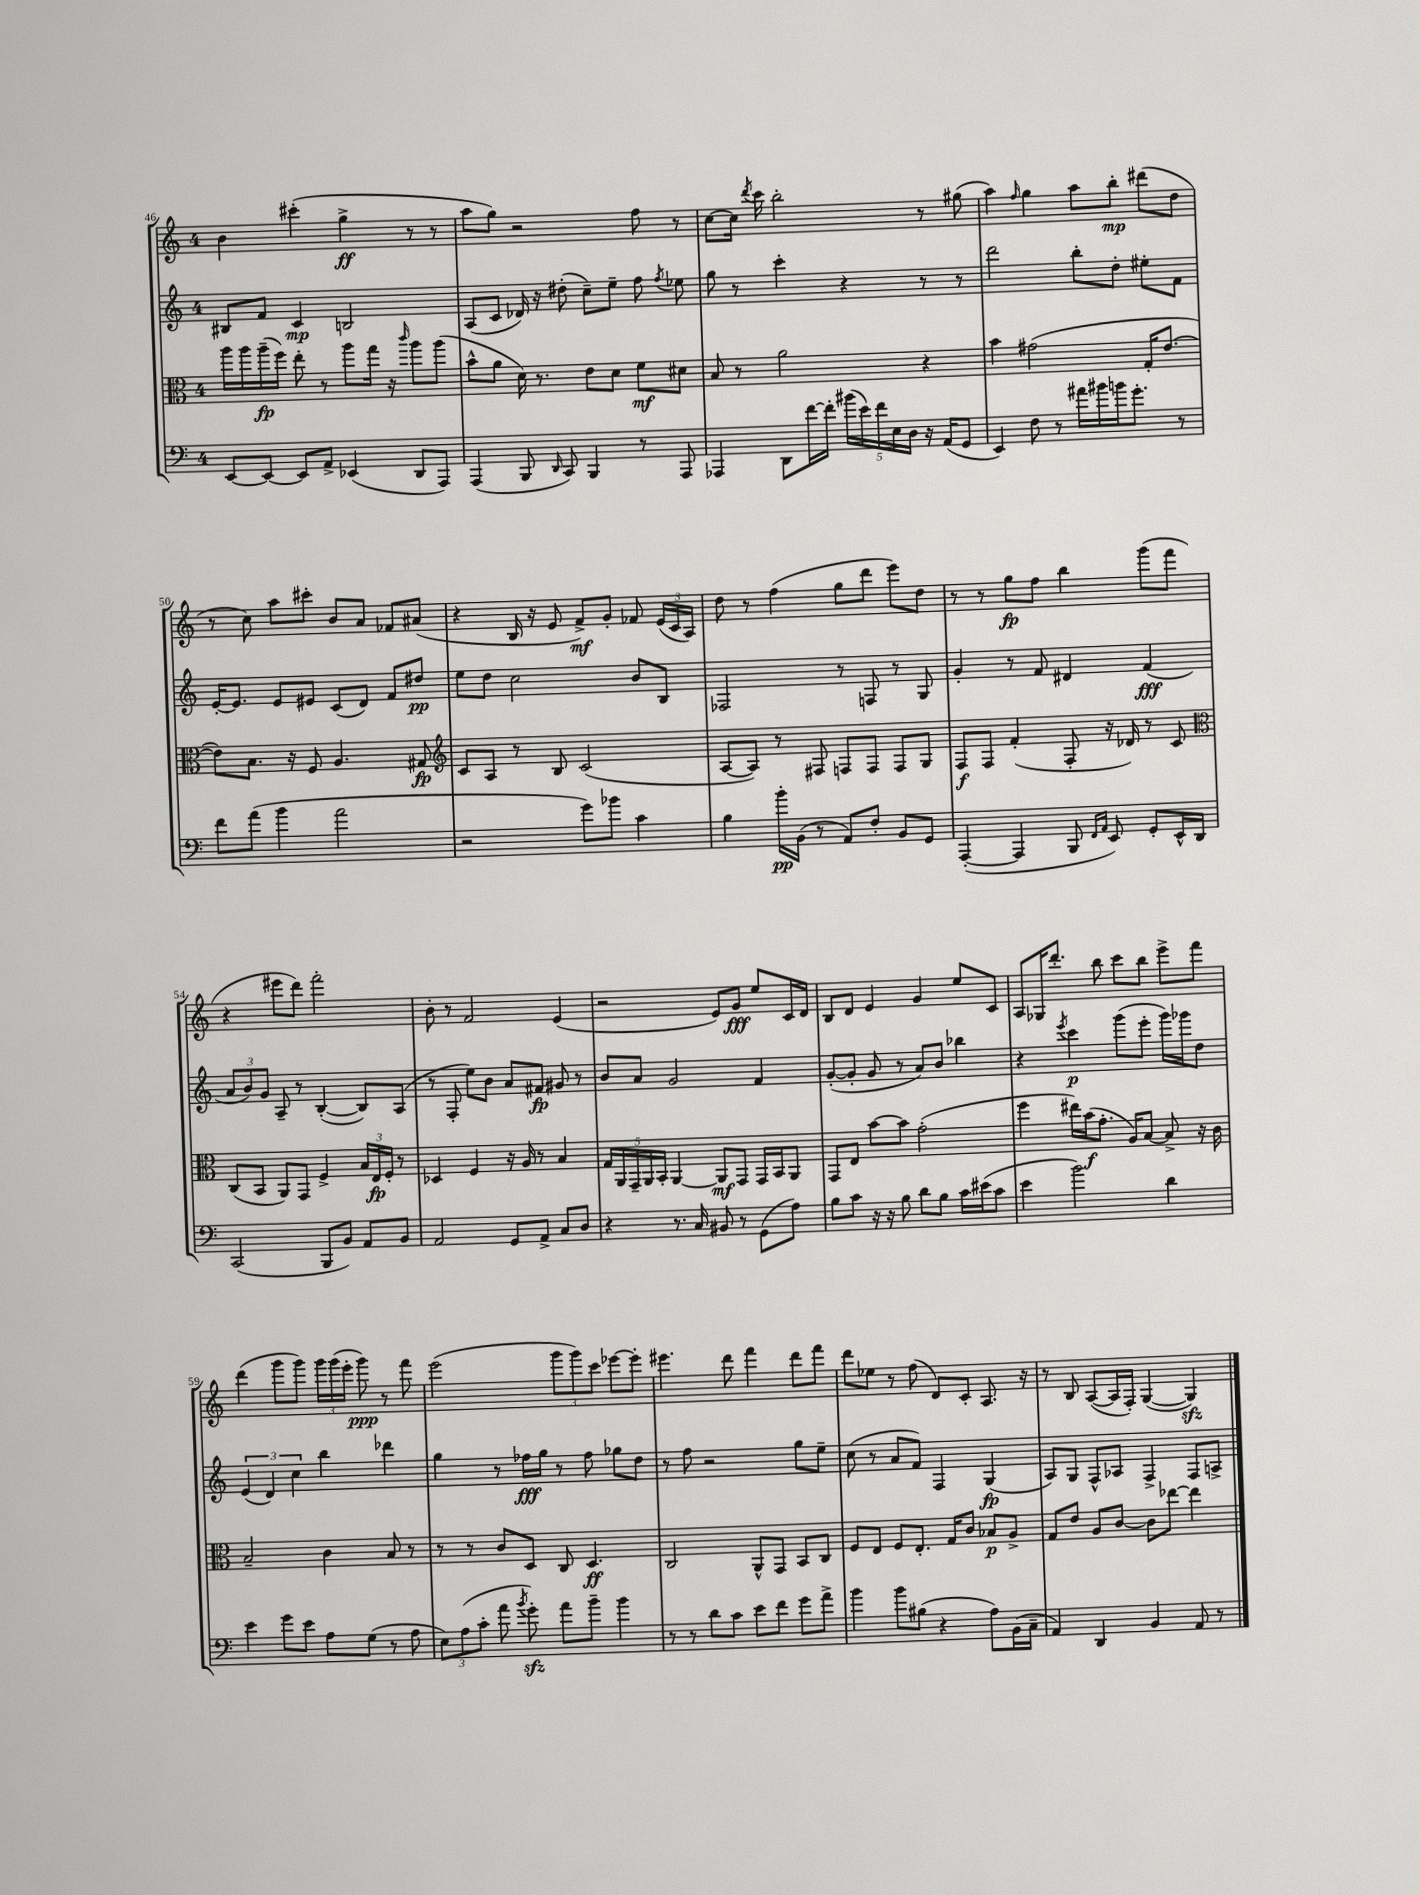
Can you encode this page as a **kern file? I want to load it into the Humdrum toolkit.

**kern	**kern	**kern	**kern
*staff4	*staff3	*staff2	*staff1
*clefF4	*clefC3	*clefG2	*clefG2
*k[]	*k[]	*k[]	*k[]
*M4/4	*M4/4	*M4/4	*M4/4
[8EE	16aa	8B#	4b
.	16aa	.	.
8EE_	(16aa~	8f	.
.	16ff)	.	.
8EE]	8ee'	4c	(4ccc#'
8AA^	8r	.	.
(4EE-	8aa	2B	4gg^
.	16gg	.	.
.	16r	.	.
.	16qqccc	.	.
8DD	8aa	.	8r
8AAA)	(8aa	.	8r
=	=	=	=
(4AAA	8b^^	(8A	8aa
.	8a	8c	8gg)
8BBB	16d)	16d-)	2r
.	8.r	16r	.
16qqDD	.	.	.
8CC)	.	(8dd#'	.
4BBB	8e	8cc~)	.
.	8d	8ee~	.
8r	8f	8ff	8ff
.	.	8qff	.
8AAA	8d#	8ee-	8r
=	=	=	=
4AAA-	8B	8gg	[8cc
.	8r	8r	16cc]
.	.	.	8qddd
.	.	.	16ccc
8DD	2a	4ccc'	2bb'
[16f	.	.	.
16f']	.	.	.
(20b#	.	4r	.
20e)	.	.	.
20f	.	.	.
20E	.	.	.
20D	.	.	.
16r	4r	8r	8r
(16AA	.	.	.
8GG	.	8r	(8gg#
=	=	=	=
4EE)	4b	2ddd	4aa)
.	.	.	16qqff
8F	(2g#	.	4gg
8r	.	.	.
16a#	.	8bb'	8aa
16b#	.	.	.
16b	.	8dd'	8bb'
8.g'	.	.	.
.	16G'	8ee#'	(8ddd#
.	[8.e	.	.
8r	.	8f	8dd
=	=	=	=
8f	8e])	[16e'	8r
.	.	8.e]	.
(8a	8.B	.	8cc)
4b	.	8e	8aa
.	16r	.	.
.	8F	8e#	8ccc#'
2a	4.A	(8c	8b
.	.	8d)	8a
.	.	8f	8f-
.	8G#	8dd#	(8a#
=	=	=	=
*	*clefG2	*	*
2r	8c	8ee	4r
.	8A	8dd	.
.	8r	2cc	16B
.	.	.	16r
.	8B	.	8e
8g)	(2c	.	8f^)
8b-	.	.	8g'
4c	.	8b	8f-
.	.	8B	(24e
.	.	.	24c
.	.	.	24A)
=	=	=	=
4B	[8A	2F-	8dd
.	8A])	.	8r
16b'	8r	.	(4ff
(16BB	.	.	.
8r	8F#	.	.
8AA)	8F	8r	8gg
8F'	8F	8F	8ddd
8BB	8F	8r	8eee)
8GG	8G	8G	8dd
=	=	=	=
([4AAA'	8F	4g'	8r
.	8F	.	8r
4AAA]	(4f'	8r	8gg
.	.	8f	8ff
8BBB	8F'	4d#	4bb
16qqFF	.	.	.
16qqAA	.	.	.
8EE)	16r	.	.
.	16d-)	.	.
8GG'	8r	(4f	(8ggg
16EE^^	8c	.	8fff
16DD	.	.	.
=	=	=	=
*	*clefC3	*	*
(2CC	(8C	12a	4r
.	.	12b)	.
.	8BB	.	.
.	.	12g	.
.	8AA)	8A~	8eee#
.	8GG	8r	8ddd)
8BBB	4F^	([4B'	2fff'
8BB)	.	.	.
8AA	24B	8B])	.
.	24E	.	.
.	24F'	.	.
8BB	8r	(8A	.
=	=	=	=
2AA	4D-	8r	8b'
.	.	8F'	8r
.	4F	8ee)	2f
.	.	8b	.
8GG	16r	8a	.
.	16A	.	.
8AA^	8r	8f#	.
8C	4B	8g#	(4e
8D	.	8r	.
=	=	=	=
4r	20G	8b	2r
.	20AA	.	.
.	20GG~	.	.
.	.	8a	.
.	20AA	.	.
.	20BB'	.	.
8.r	[4AA	2g	.
16C	.	.	.
8BB#	8AA]	.	8e)
8r	8GG	.	8g
(8GG	16GG	4f	8ee
.	16BB	.	.
8A)	8AA	.	16c
.	.	.	16d
=	=	=	=
8B	8GG	([8g'	8B
8c	8E	8g']	8d
16r	[8b	8g	4e
16r	.	.	.
8B	8b]	8r	.
8d	(2g'	8a)	4g
8B	.	8b	.
16c	.	4bb-	8ee
(16e#	.	.	.
8c	.	.	8c
=	=	=	=
4e	4ff	4r	8A
.	.	.	16G-
.	.	.	8.ddd'
.	.	8qeee	.
2b)	16ee#)	4ccc	.
.	(16b	.	.
.	8.g'	.	8bb
.	.	(8ggg	8ccc
.	16A)	.	.
.	[8B	8eee'	8bb
4d	8B^]	16ggg)	8eee^
.	.	16ggg-	.
.	16r	8dd	8fff
.	16c	.	.
=	=	=	=
4e	2B~	(6e	(4ddd
.	.	6d)	.
8g	.	.	8ggg
.	.	6cc	.
8e	.	.	8ggg)
8A	4c	4bb	24ggg
.	.	.	(24ggg
.	.	.	24eee'
(8G	.	.	8ggg)
8r	8B	4ddd-	8r
8A	8r	.	8fff
=	=	=	=
12E)	8r	4gg	(2eee
(12A	.	.	.
.	8r	.	.
12c'	.	.	.
8a	8c	8r	.
8qb	.	.	.
8g')	8D	16ff-	.
.	.	16gg	.
8a	8C	8r	12ggg
.	.	.	12ggg)
8b~	4.D	8ff-	.
.	.	.	12ccc
4b	.	8gg-	[8eee-
.	.	8dd	8eee-']
=	=	=	=
8r	2C	8r	4.eee#
8r	.	8ff	.
8d	.	2r	.
8c	.	.	8ddd
8e	8AA^^	.	4fff
8f	8GG	.	.
8g	8BB	8gg	8ddd
8a^	8C	8ee~	8fff
=	=	=	=
4b	8F	(8cc	8ddd
.	8E	8r	8ee-
8b	8F	8a	8r
(8B#	8.E'	8f)	(8ff
4r	.	4F	8d)
.	16G	.	.
.	8c	.	8c'
8A)	8B-	(4G	8.A
(16BB	8A^	.	.
16C~	.	.	16r
=	=	=	=
4AA)	8G	8A)	8r
.	8e	8G	8B
4DD	8A	8F^^	([8A
.	[8c	8A-	16A]
.	.	.	16F')
4BB	8c]	4F^	([4G
.	[8ee-	.	.
8AA	4ee-]	8F	4G])
8r	.	8A^	.
==	==	==	==
*-	*-	*-	*-
